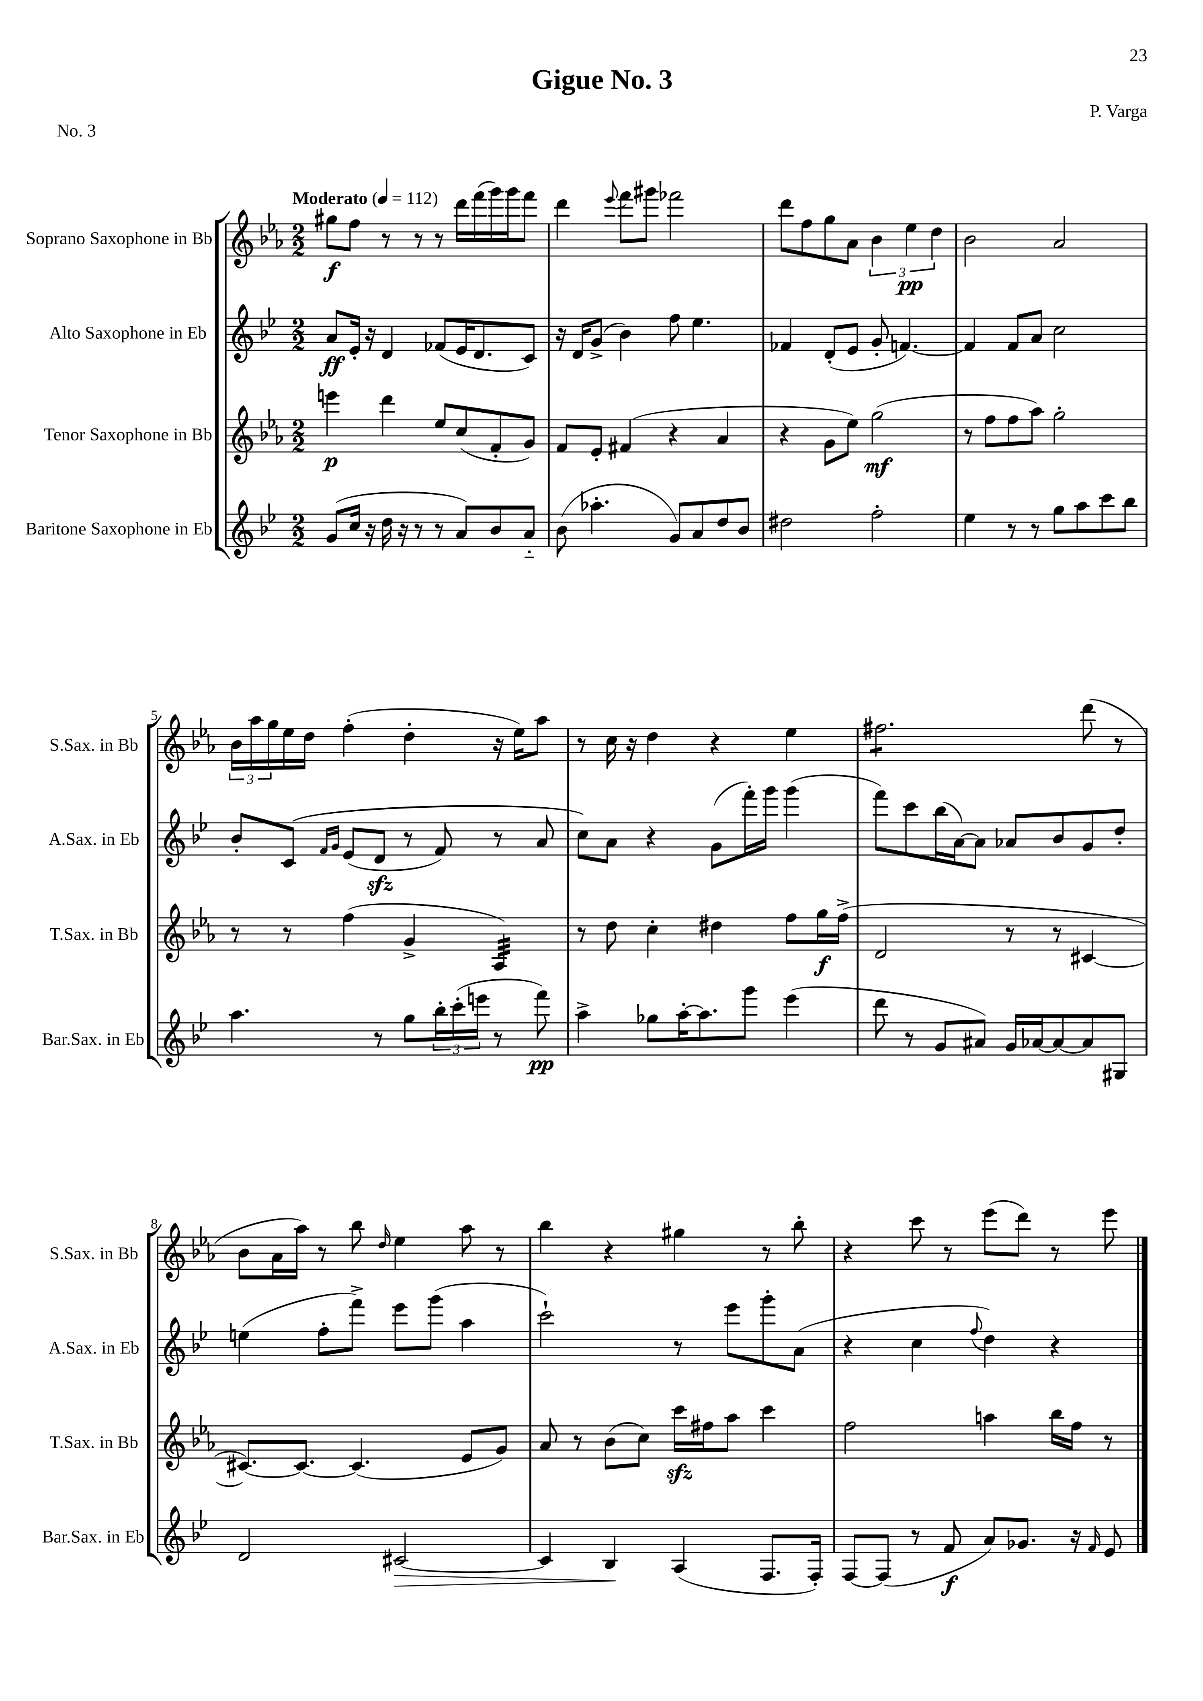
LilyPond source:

\header { title = "Gigue No. 3" composer = "P. Varga" piece = "No. 3" }
<<
\new StaffGroup <<
\new Staff = "s0" \with { instrumentName = "Soprano Saxophone in Bb" shortInstrumentName = "S.Sax. in Bb" } {
    \clef treble \key ees \major \numericTimeSignature \time 2/2 \tempo "Moderato" 4 = 112
    gis''8\f f''8 r8 r8 r8 d'''16 f'''16( g'''16) g'''16 f'''8 |
    d'''4 \appoggiatura { ees'''8 } f'''8 gis'''8 fes'''2 |
    d'''8 f''8 g''8 aes'8 \tuplet 3/2 { bes'4 ees''4\pp d''4 } |
    bes'2 aes'2 |
    \tuplet 3/2 { bes'16 aes''16 g''16 } ees''16 d''16 f''4-.( d''4-. r16 ees''16) aes''8 |
    r8 c''16 r16 d''4 r4 ees''4 |
    fis''2.:8 d'''8( r8 |
    bes'8 aes'16 aes''16) r8 bes''8 \grace { d''16 } ees''4 aes''8 r8 |
    bes''4 r4 gis''4 r8 bes''8-. |
    r4 c'''8 r8 ees'''8( d'''8) r8 ees'''8 \bar "|." |
}
\new Staff = "s1" \with { instrumentName = "Alto Saxophone in Eb" shortInstrumentName = "A.Sax. in Eb" } {
    \clef treble \key bes \major \numericTimeSignature \time 2/2
    a'8\ff ees'16-. r16 d'4 fes'8( ees'16 d'8. c'8) |
    r16 d'16 g'8->( bes'4) f''8 ees''4. |
    fes'4 d'8-.( ees'8 g'8-. f'4.~) |
    f'4 f'8 a'8 c''2 |
    bes'8-. c'8\( \grace { f'16 g'16 } ees'8( d'8\sfz r8 f'8) r8 a'8 |
    c''8\) a'8 r4 g'8( f'''16-.) g'''16 g'''4( |
    f'''8) c'''8 bes''16( a'16~) a'8 aes'8 bes'8 g'8 d''8-. |
    e''4( f''8-. f'''8->) ees'''8 g'''8( a''4 |
    c'''2-!) r8 ees'''8 g'''8-. a'8( |
    r4 c''4 \appoggiatura { f''8 } d''4) r4 \bar "|." |
}
\new Staff = "s2" \with { instrumentName = "Tenor Saxophone in Bb" shortInstrumentName = "T.Sax. in Bb" } {
    \clef treble \key ees \major \numericTimeSignature \time 2/2
    e'''4\p d'''4 ees''8 c''8( f'8-. g'8) |
    f'8 ees'8-. fis'4( r4 aes'4 |
    r4 g'8 ees''8) g''2\mf( |
    r8 f''8 f''8 aes''8) g''2-. |
    r8 r8 f''4( g'4-> aes4:32) |
    r8 d''8 c''4-. dis''4 f''8 g''16\f f''16->( |
    d'2 r8 r8 cis'4~ |
    cis'8.~) cis'8.~ cis'4.( ees'8 g'8) |
    aes'8 r8 bes'8( c''8) c'''16\sfz fis''16 aes''8 c'''4 |
    f''2 a''4 bes''16 f''16 r8 \bar "|." |
}
\new Staff = "s3" \with { instrumentName = "Baritone Saxophone in Eb" shortInstrumentName = "Bar.Sax. in Eb" } {
    \clef treble \key bes \major \numericTimeSignature \time 2/2
    g'8( c''16 r16 d''16 r16 r8 r8 a'8) bes'8 a'8-_ |
    bes'8( aes''4.-. g'8) a'8 d''8 bes'8 |
    dis''2 f''2-. |
    ees''4 r8 r8 g''8 a''8 c'''8 bes''8 |
    a''4. r8 g''8 \tuplet 3/2 { bes''16-. c'''16-.( e'''16 } r8 f'''8\pp) |
    a''4-> ges''8 a''16~-. a''8. g'''8 ees'''4( |
    d'''8 r8 g'8 ais'8) g'16 aes'16~ aes'8~ aes'8 gis8 |
    d'2 cis'2~\> |
    cis'4 bes4\! a4( f8. f16-.) |
    f8~ f8( r8 f'8\f a'8) ges'8. r16 \grace { f'16 } ees'8 \bar "|." |
}
>>
>>
